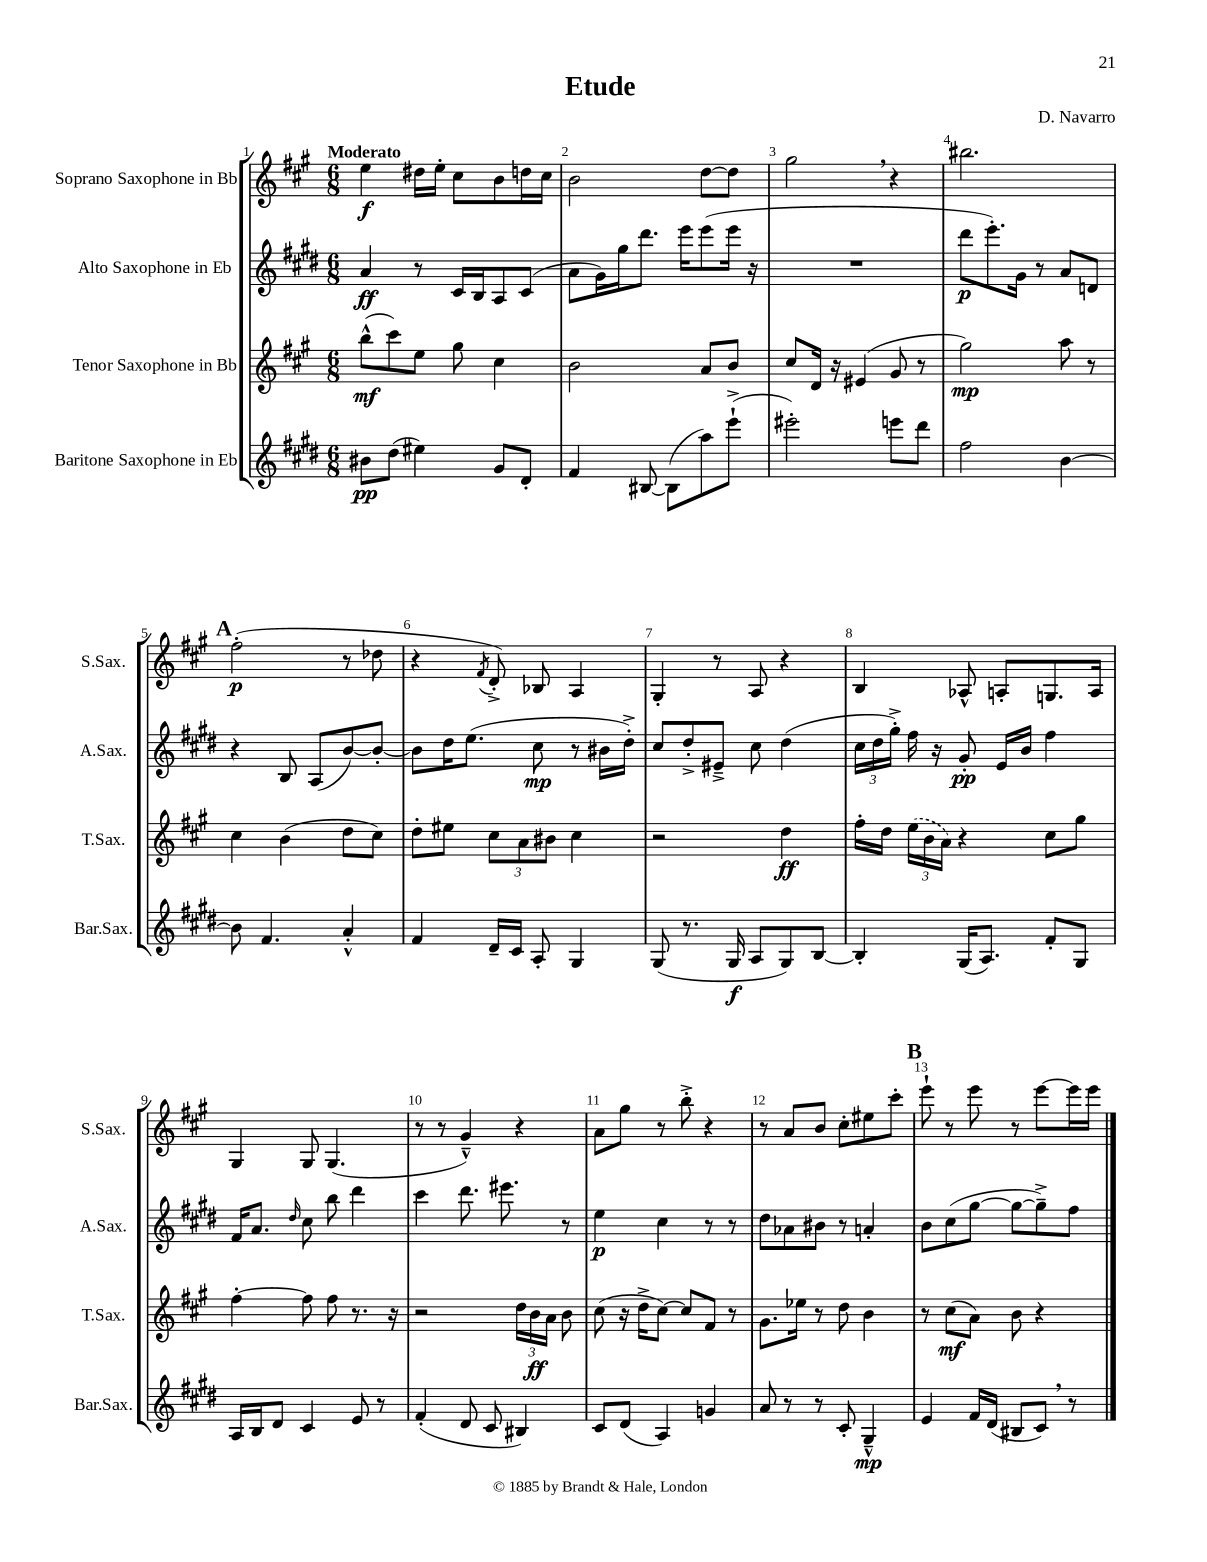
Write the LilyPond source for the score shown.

\header { title = "Etude" composer = "D. Navarro" }
<<
\new StaffGroup <<
\new Staff = "s0" \with { instrumentName = "Soprano Saxophone in Bb" shortInstrumentName = "S.Sax." } {
    \clef treble \key a \major \numericTimeSignature \time 6/8 \tempo "Moderato"
    \autoBeamOff e''4\f dis''16[ e''16]-. cis''8[ b'8 d''16 cis''16] |
    b'2 d''8[~ d''8] |
    gis''2 \breathe r4 |
    bis''2. |
    \mark \markup { \bold "A" } fis''2-.\p( r8 des''8 |
    r4 \acciaccatura { fis'8 } d'8-.->) bes8 a4 |
    gis4-. r8 a8 r4 |
    b4 aes8-^ a8[-. g8. a16] |
    gis4 gis8 gis4.( |
    r8 r8 gis'4---^) r4 |
    a'8[ gis''8] r8 b''8-.-> r4 |
    r8 a'8[ b'8] cis''8[-. eis''8 cis'''8]-. |
    \mark \markup { \bold "B" } e'''8-! r8 e'''8 r8 e'''8[~ e'''16 e'''16] \bar "|." |
}
\new Staff = "s1" \with { instrumentName = "Alto Saxophone in Eb" shortInstrumentName = "A.Sax." } {
    \clef treble \key e \major \numericTimeSignature \time 6/8
    \autoBeamOff a'4\ff r8 cis'16[ b16 a8 cis'8]( |
    a'8[ gis'16) gis''16 dis'''8.] e'''16[ e'''8( e'''16] r16 |
    R2. |
    dis'''8[\p e'''8.-.) gis'16] r8 a'8[ d'8] |
    \mark \markup { \bold "A" } r4 b8 a8[( b'8~) b'8]~-. |
    b'8[ dis''16 e''8.]( cis''8\mp r8 bis'16[ dis''16]-.->) |
    cis''8[ dis''8-.-> eis'8]---> cis''8 dis''4( |
    \tuplet 3/2 { cis''16[ dis''16 gis''16]-.->) } fis''16 r16 gis'8-.\pp e'16[ b'16] fis''4 |
    fis'16[ a'8.] \grace { dis''16 } cis''8 b''8 dis'''4 |
    cis'''4 dis'''8. eis'''8. r8 |
    e''4\p cis''4 r8 r8 |
    dis''8[ aes'8 bis'8] r8 a'4-. |
    \mark \markup { \bold "B" } b'8[ cis''8( gis''8]~ gis''8[~ gis''8--->) fis''8] \bar "|." |
}
\new Staff = "s2" \with { instrumentName = "Tenor Saxophone in Bb" shortInstrumentName = "T.Sax." } {
    \clef treble \key a \major \numericTimeSignature \time 6/8
    \autoBeamOff b''8[-^\mf( cis'''8) e''8] gis''8 cis''4 |
    b'2 a'8[ b'8] |
    cis''8[ d'16] r16 eis'4( gis'8 r8 |
    gis''2\mp) a''8 r8 |
    \mark \markup { \bold "A" } cis''4 b'4( d''8[ cis''8]) |
    d''8[-. eis''8] \tuplet 3/2 { cis''8[ a'8 bis'8] } cis''4 |
    r2 d''4\ff |
    fis''16[-. d''16] \tuplet 3/2 { \once \slurDashed e''16[( b'16 a'16]) } r4 cis''8[ gis''8] |
    fis''4~-. fis''8 fis''8 r8. r16 |
    r2 \tuplet 3/2 { d''16[ b'16\ff a'16] } b'8 |
    cis''8( r16 d''16[-> cis''8]~) cis''8[ fis'8] r8 |
    gis'8.[ ees''16] r8 d''8 b'4 |
    \mark \markup { \bold "B" } r8 cis''8[\mf( a'8]) b'8 r4 \bar "|." |
}
\new Staff = "s3" \with { instrumentName = "Baritone Saxophone in Eb" shortInstrumentName = "Bar.Sax." } {
    \clef treble \key e \major \numericTimeSignature \time 6/8
    \autoBeamOff bis'8[\pp dis''8]( eis''4) gis'8[ dis'8]-. |
    fis'4 bis8~ bis8[( a''8) e'''8]-!->( |
    eis'''2-.) e'''8[ dis'''8] |
    fis''2 b'4~ |
    \mark \markup { \bold "A" } b'8 fis'4. a'4-.-^ |
    fis'4 dis'16[-- cis'16] a8-. gis4 |
    gis8( r8. gis16\f a8[ gis8) b8]~ |
    b4-. gis16[( a8.]) fis'8[-. gis8] |
    a16[ b16 dis'8] cis'4 e'8 r8 |
    fis'4-.( dis'8 cis'8 bis4) |
    cis'8[ dis'8]( a4) g'4 |
    a'8 r8 r8 cis'8-. gis4---^\mp |
    \mark \markup { \bold "B" } e'4 fis'16[ dis'16]( bis8[ cis'8]) \breathe r8 \bar "|." |
}
>>
>>
\layout { \context { \Score \override BarNumber.break-visibility = ##(#f #t #t) barNumberVisibility = #all-bar-numbers-visible } }
